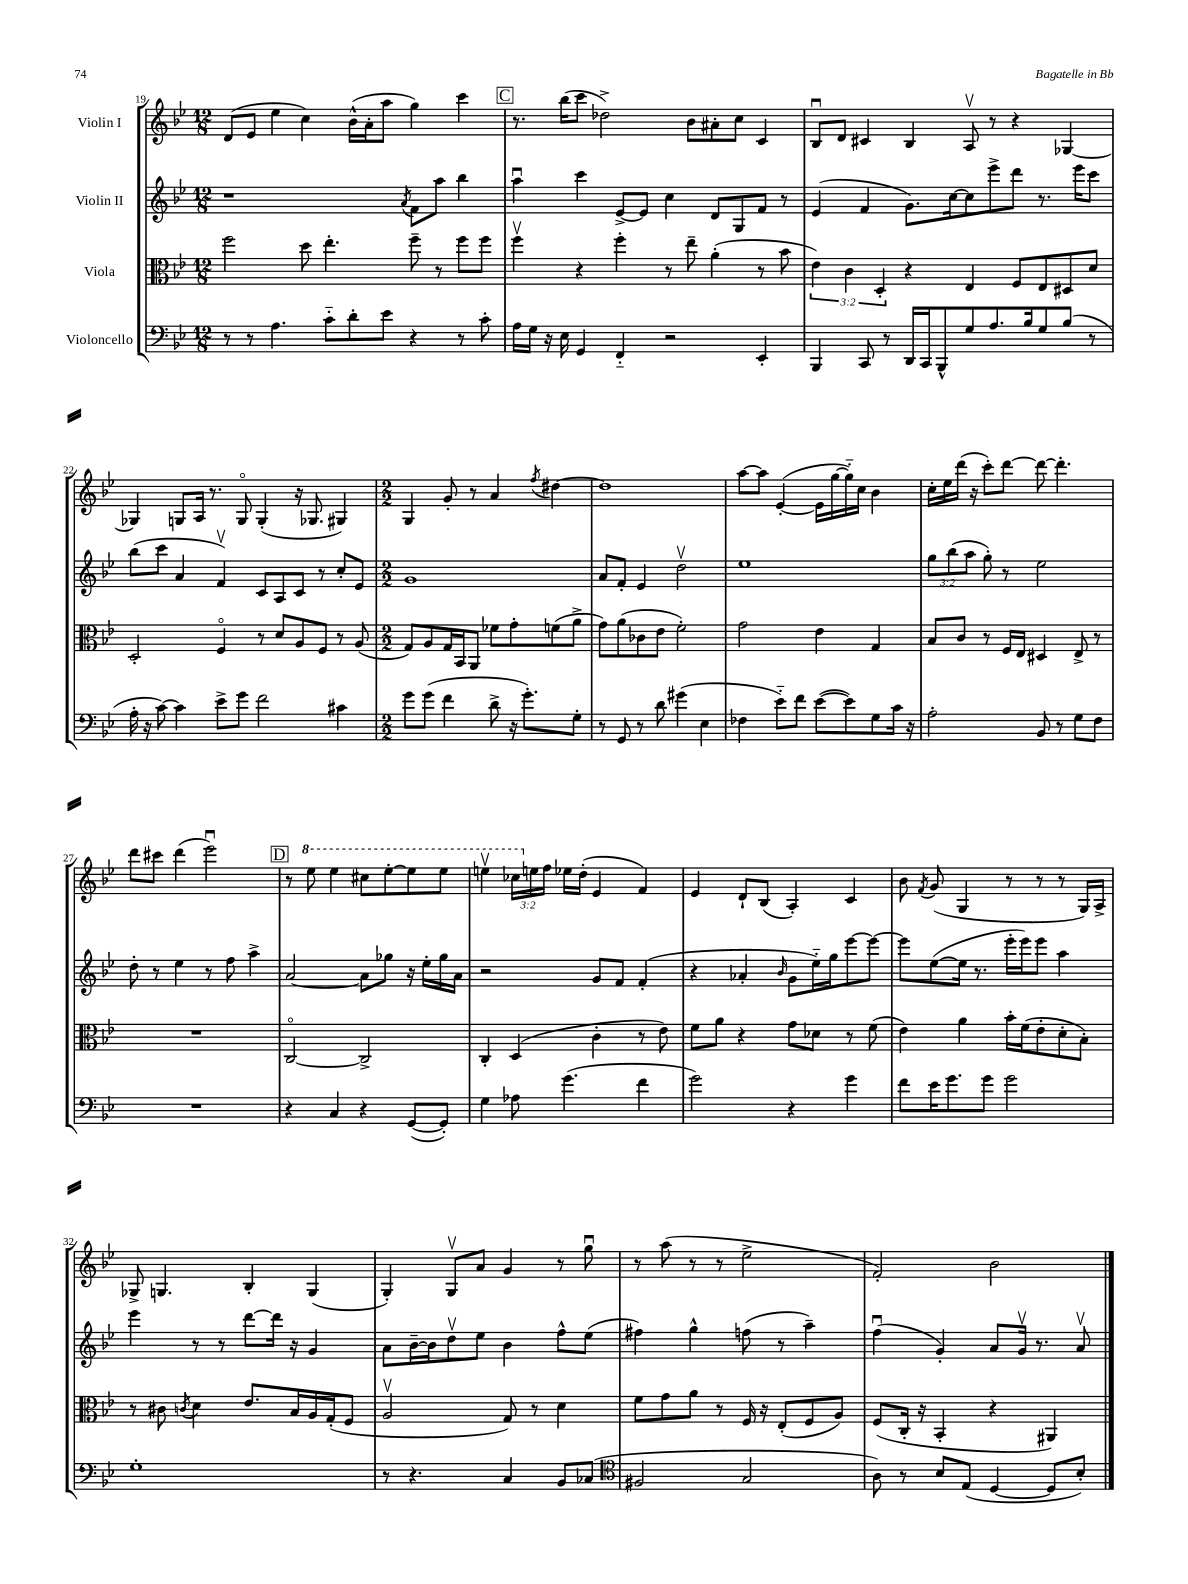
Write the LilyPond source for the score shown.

<<
\new StaffGroup <<
\new Staff = "s0" \with { instrumentName = "Violin I" } {
    \clef treble \key bes \major \numericTimeSignature \time 12/8 \override Staff.TupletNumber.text = #tuplet-number::calc-fraction-text
    \autoBeamOff d'8[( ees'8] ees''4 c''4) bes'16[-^( a'16-. a''8] g''4) c'''4 |
    \mark \markup { \box "C" } r8. bes''16[( c'''8] des''2->) bes'8[ ais'8-. c''8] c'4 |
    bes8[\downbow d'8] cis'4 bes4 a8\upbow r8 r4 ges4~ |
    ges4 g8[ a16] r8. g8\flageolet g4-.( r16 ges8. gis4) |
    \numericTimeSignature \time 2/2 g4 g'8-. r8 a'4 \acciaccatura { f''8 } dis''4~ |
    dis''1 |
    a''8[~ a''8] ees'4~-.( ees'16[ g''16~ g''16-_) c''16] bes'4 |
    c''16[-. ees''16 d'''16]( r16 c'''8[-.) d'''8]~ d'''8~ d'''4.-. |
    d'''8[ cis'''8] d'''4( ees'''2\downbow) |
    \mark \markup { \box "D" } r8 \ottava #1 ees'''8 ees'''4 cis'''8[ ees'''8~-. ees'''8 ees'''8] |
    e'''4\upbow \tuplet 3/2 { ces'''16[ \ottava #0 e''16 f''16] } ees''16[ d''16]-.( ees'4 f'4) |
    ees'4 d'8[-! bes8]( a4-.) c'4 |
    bes'8 \acciaccatura { f'8 } g'8( g4 r8 r8 r8 g16[) a16]-> |
    ges8-> g4. bes4-. g4( |
    g4-.) g8[\upbow a'8] g'4 r8 g''8\downbow |
    r8 a''8( r8 r8 ees''2-> |
    f'2-.) bes'2 \bar "|." |
}
\new Staff = "s1" \with { instrumentName = "Violin II" } {
    \clef treble \key bes \major \numericTimeSignature \time 12/8 \override Staff.TupletNumber.text = #tuplet-number::calc-fraction-text
    \autoBeamOff r1 \acciaccatura { a'8 } f'8[ a''8] bes''4 |
    \mark \markup { \box "C" } a''4\downbow c'''4 ees'8[~-> ees'8] c''4 d'8[ g8 f'8] r8 |
    ees'4( f'4 g'8.[) c''16~ c''8 ees'''8-> d'''8] r8. ees'''16[ c'''8] |
    bes''8[( c'''8] a'4 f'4\upbow) c'8[ a8 c'8] r8 c''8[-. ees'8] |
    \numericTimeSignature \time 2/2 g'1 |
    a'8[ f'8]-. ees'4 d''2\upbow |
    ees''1 |
    \tuplet 3/2 { g''8[ bes''8( a''8] } g''8-.) r8 ees''2 |
    d''8-. r8 ees''4 r8 f''8 a''4-> |
    \mark \markup { \box "D" } a'2~ a'8[ ges''8] r16 ees''16[-. ges''16 a'16] |
    r2 g'8[ f'8] f'4-.( |
    r4 aes'4-. \grace { bes'16 } g'8[ ees''16-_) g''16 ees'''8~ ees'''8]~ |
    ees'''8[ ees''8~( ees''16] r8. ees'''16[-. ees'''16) ees'''8] a''4 |
    ees'''4 r8 r8 d'''8[~ d'''16] r16 g'4 |
    a'8[ bes'16~-- bes'16 d''8\upbow ees''8] bes'4 f''8[-^ ees''8]( |
    fis''4) g''4-^ f''8( r8 a''4--) |
    f''4\downbow( g'4-.) a'8[ g'16]\upbow r8. a'8\upbow \bar "|." |
}
\new Staff = "s2" \with { instrumentName = "Viola" } {
    \clef alto \key bes \major \numericTimeSignature \time 12/8 \override Staff.TupletNumber.text = #tuplet-number::calc-fraction-text
    \autoBeamOff f''2 d''8 ees''4.-. f''8-- r8 f''8[ f''8] |
    \mark \markup { \box "C" } f''4\upbow r4 f''4-. r8 ees''8-- a'4-.( r8 bes'8 |
    \tuplet 3/2 { ees'4) c'4 d4-. } r4 ees4 f8[ ees8 dis8 d'8] |
    d2-. f4\flageolet r8 d'8[ a8 f8] r8 a8( |
    \numericTimeSignature \time 2/2 g8[) a8 g16 bes,16 a,8] fes'8[ g'8-. f'8( a'8]-> |
    g'8[) a'8( ces'8 ees'8] f'2-.) |
    g'2 ees'4 g4 |
    bes8[ c'8] r8 f16[ ees16] dis4 ees8-> r8 |
    R1 |
    \mark \markup { \box "D" } c2~\flageolet c2-> |
    c4-. d4( c'4-. r8 ees'8) |
    f'8[ a'8] r4 g'8[ des'8] r8 f'8( |
    ees'4) a'4 bes'16[-. f'16( ees'8-. d'8-. bes8]-.) |
    r8 cis'8 \acciaccatura { c'8 } d'4 ees'8.[ bes16 a16 g16-.( f8] |
    a2\upbow g8) r8 d'4 |
    f'8[ g'8 a'8] r8 f16 r16 ees8[-.( f8 a8]) |
    f8[( c16]-. r16 bes,4-. r4 ais,4) \bar "|." |
}
\new Staff = "s3" \with { instrumentName = "Violoncello" } {
    \clef bass \key bes \major \numericTimeSignature \time 12/8
    \autoBeamOff r8 r8 a4. c'8[-_ d'8-. ees'8] r4 r8 c'8-. |
    \mark \markup { \box "C" } a16[ g16] r16 ees16 g,4 f,4-_ r2 ees,4-. |
    bes,,4 c,8 r8 d,16[ c,16 bes,,8-^ g8 a8. bes16 g8 bes8]( r8 |
    a16-. r16 c'8~) c'4 ees'8[-> g'8] f'2 cis'4 |
    \numericTimeSignature \time 2/2 g'8[ g'8]( f'4 d'8-> r16 g'8.[-.) g8]-. |
    r8 g,8 r8 d'8 gis'4( ees4 |
    fes4 ees'8[-_) f'8] ees'8[~( ees'8) g8 c'16] r16 |
    a2-. bes,8 r8 g8[ f8] |
    R1 |
    \mark \markup { \box "D" } r4 c4 r4 g,8[~( g,8]-.) |
    g4 aes8 g'4.( f'4 |
    g'2) r4 g'4 |
    f'8[ ees'16 g'8. g'8] g'2 |
    g1-. |
    r8 r4. c4 bes,8[ ces8]( |
    \clef tenor fis2 g2 |
    a8) r8 bes8[ ees8]( d4~ d8[ bes8]-.) \bar "|." |
}
>>
>>
\layout { \context { \Score currentBarNumber = #19 } }
